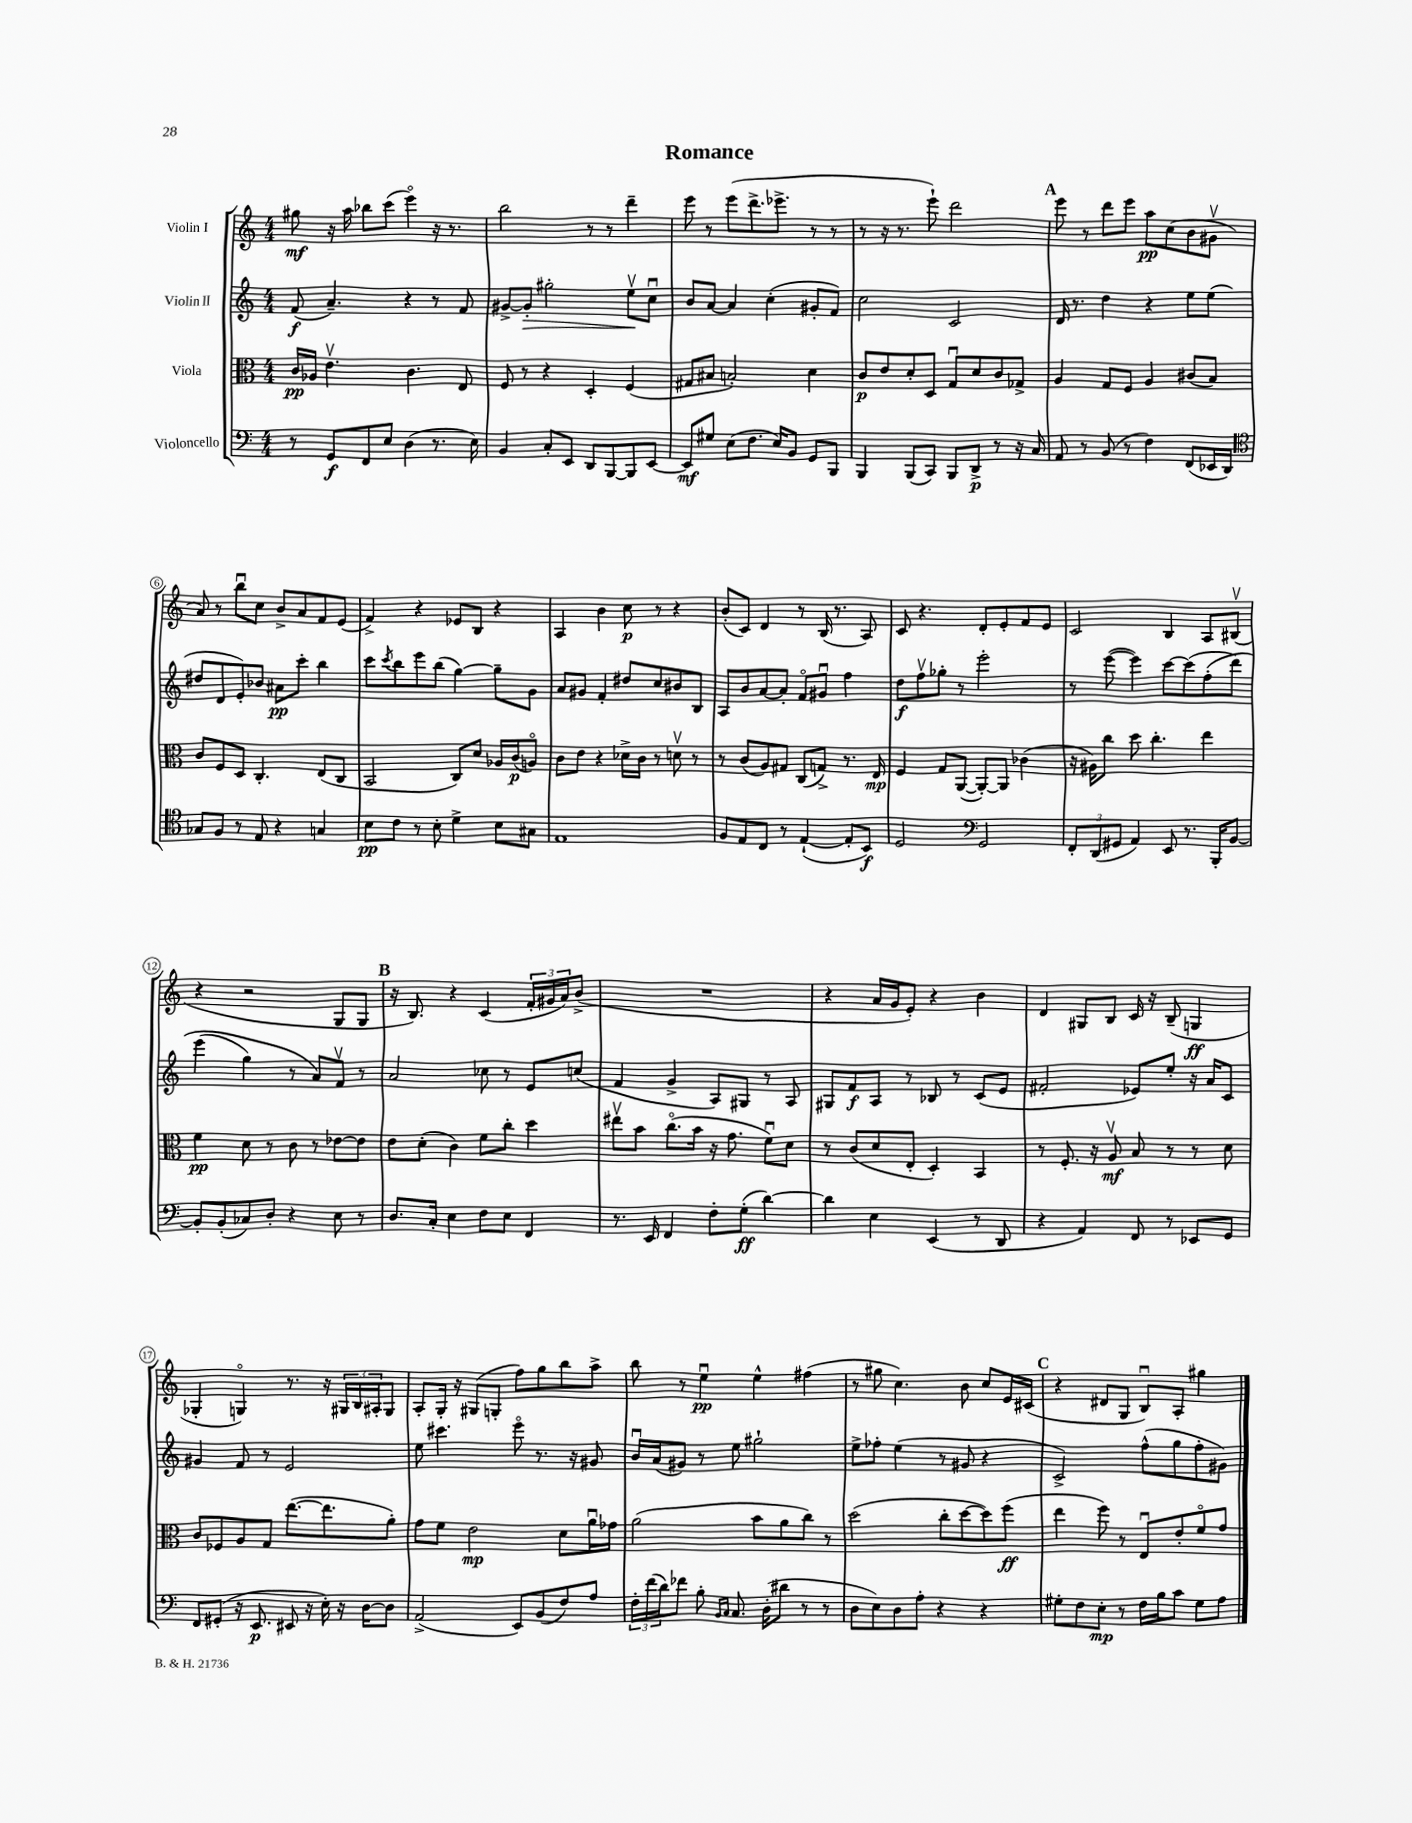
\header { title = "Romance" }
<<
\new StaffGroup <<
\new Staff = "s0" \with { instrumentName = "Violin I" } {
    \clef treble \key c \major \numericTimeSignature \time 4/4
    gis''8\mf r16 a''16 bes''8 c'''8( e'''4\flageolet) r16 r8. |
    b''2 r8 r8 d'''4-- |
    e'''8 r8 e'''8( d'''8.-> ees'''8.-> r8 r8 |
    r8 r16 r8. e'''8-!) d'''2 |
    \mark \markup { \bold "A" } e'''8 r8 d'''8 e'''8 a''8\pp c''8( b'8 gis'8\upbow |
    a'8) r8 b''8\downbow c''8 b'8-> a'8 f'8 e'8( |
    f'4->) r4 ees'8 b8 r4 |
    a4 b'4 c''8\p r8 r4 |
    b'8-.( c'8) d'4 r8 b16( r8. a8) |
    c'8 r4. d'8-. e'8-. f'8 e'8 |
    c'2 b4 a8 bis8\upbow( |
    r4 r2 g8 g8 |
    \mark \markup { \bold "B" } r16 b8.) r4 c'4( \tuplet 3/2 { f'16-. gis'16 a'16) } b'8->( |
    R1 |
    r4 a'16 g'16 e'8-.) r4 b'4 |
    d'4 gis8 b8 c'16 r16 b8--( g4\ff |
    ges4-. g4\flageolet) r8. r16 \tuplet 3/2 { gis16 b16 ais16-. } gis8 |
    a8-. g16-. r16 gis8( g8-. f''8) g''8 b''8 a''8-> |
    b''8 r8 e''4\downbow\pp e''4-^ fis''4( |
    r8 gis''8 c''4.) b'8 c''8 e'16 cis'16( |
    \mark \markup { \bold "C" } r4 dis'8 g8 b8\downbow) a8-. gis''4 \bar "|." |
}
\new Staff = "s1" \with { instrumentName = "Violin II" } {
    \clef treble \key c \major \numericTimeSignature \time 4/4
    f'8\f( a'4.--) r4 r8 f'8 |
    gis'8~-> gis'8-.\> gis''2-. e''8\upbow\! c''8\downbow |
    b'8 a'8~ a'4 c''4-.( gis'8-. f'8) |
    c''2 c'2 |
    \mark \markup { \bold "A" } d'16 r8. d''4 r4 e''8 e''8( |
    dis''8 d'8 e'8-.) bes'8 ais'8\pp c'''8-. b''4 |
    c'''8 \acciaccatura { c'''8 } b''8 e'''8 b''8( g''4~) g''8-- g'8 |
    a'8 gis'8 f'4-. dis''8 c''8 bis'8 b8 |
    a8 b'8 a'8~ a'8-. f'8\flageolet gis'8\downbow f''4 |
    d''8\f f''8\upbow ges''8-. r8 e'''2-. |
    r8 e'''8~( e'''4) c'''8~ c'''8( f''8-.\( d'''8) |
    e'''4( g''4) r8 a'8\) f'8\upbow r8 |
    \mark \markup { \bold "B" } a'2 ces''8 r8 e'8 c''8( |
    f'4 g'4-> a8) gis8 r8 a8 |
    gis8 f'8\f a8 r8 bes8 r8 c'8( e'8 |
    fis'2-. ees'8) e''8-. r16 a'16 c'8 |
    gis'4 f'8 r8 e'2 |
    e''8 cis'''4. e'''8\flageolet r8. r16 gis'8 |
    b'16\downbow a'16( gis'8) r8 e''8 gis''2-! |
    e''8-> fes''8-. e''4( r8 gis'8 r4 |
    \mark \markup { \bold "C" } c'2->) f''8-^( g''8 f''8-. gis'8) \bar "|." |
}
\new Staff = "s2" \with { instrumentName = "Viola" } {
    \clef alto \key c \major \numericTimeSignature \time 4/4
    c'16\pp aes16 e'4.\upbow c'4. e8 |
    f8 r8 r4 d4-. f4( |
    gis8 bis8 b2-.) d'4 |
    c'8\p e'8 d'8-. d8 g8\downbow d'8 c'8 ges8-> |
    \mark \markup { \bold "A" } a4 g8 f8 a4 cis'8( b8) |
    c'8 f8 d8 c4.-. e8( c8 |
    b,2 c8) d'8 aes16 c'16\p( a8\flageolet) |
    c'8 e'8 r4 des'16-> c'16 r8 d'8\upbow r8 |
    r8 c'8( a8) gis8 c8( g8->) r8. e16\mp |
    f4 g8 a,8~( a,8~-.) a,8 ces'4( |
    r16 ais16) c''8 d''8 c''4.-. e''4 |
    f'4\pp d'8 r8 c'8 r8 ees'8~ ees'8 |
    \mark \markup { \bold "B" } e'8 d'8-.( c'4) f'8 c''8-. d''4 |
    eis''8\upbow b'8 c''8.\flageolet( b'16 r16 g'8. f'8\downbow) d'8 |
    r8 c'8( d'8 e8-. d4-.) b,4 |
    r8 f8.-. r16 a8\upbow\mf b8 r8 r8 d'8 |
    c'8 fes8 a8 g8 e''8.~( e''8. a'8-.) |
    g'8 f'8 e'2\mp d'8 a'16\downbow ges'16 |
    a'2( b'8 a'8 c''8) r8 |
    d''2( c''8-. d''8~ d''8) f''8\ff( |
    \mark \markup { \bold "C" } e''4 f''8) r8 e8\downbow e'8-. f'8\flageolet g'8 \bar "|." |
}
\new Staff = "s3" \with { instrumentName = "Violoncello" } {
    \clef bass \key c \major \numericTimeSignature \time 4/4
    r8 g,8\f f,8 e8 d4( r8. e16) |
    b,4 c8-. e,8 d,8 b,,8~ b,,8 e,8~ |
    e,8\mf gis8 e8( f8. e16) b,8 g,8 b,,8 |
    b,,4 b,,8( c,8) b,,8 d,8->\p r8 r16 c16 |
    \mark \markup { \bold "A" } a,8 r8 b,8( r8 f4) f,8( ees,16 d,16) |
    \clef tenor ges8 f8 r8 e8 r4 g4 |
    b8\pp c'8 r8 b8-. d'4-> b8 gis8 |
    e1 |
    f8 e8 c8 r8 e4~-!( e8-. b,8\f) |
    d2 \clef bass g,2 |
    \tuplet 3/2 { f,8-. d,8( gis,8 } a,4) e,8 r8. b,,16-. b,8~ |
    b,8-. b,8-.( ces8) d8-. r4 e8 r8 |
    \mark \markup { \bold "B" } d8. c16-. e4 f8 e8 f,4 |
    r8. e,16 f,4 f8-. g8-.\ff( d'4~) |
    d'4 e4 e,4( r8 d,8 |
    r4 a,4) f,8 r8 ees,8 g,8 |
    f,8 gis,8-.( r16 e,8.\p eis,8 r16 e16-.) r16 d16~ d8 |
    a,2->( e,8) b,8( f8) a8 |
    \tuplet 3/2 { f16-. f'16( d'16) } fes'8 b8-. \grace { b,16 c16 } c8. d16-.( dis'8 r8 r8 |
    d8 e8) d8 a8-. r4 r4 |
    \mark \markup { \bold "C" } gis8-. f8 e8-.\mp r8 f16 b16 c'8 gis8 a8 \bar "|." |
}
>>
>>
\layout { \context { \Score \override BarNumber.stencil = #(make-stencil-circler 0.1 0.3 ly:text-interface::print) } }
